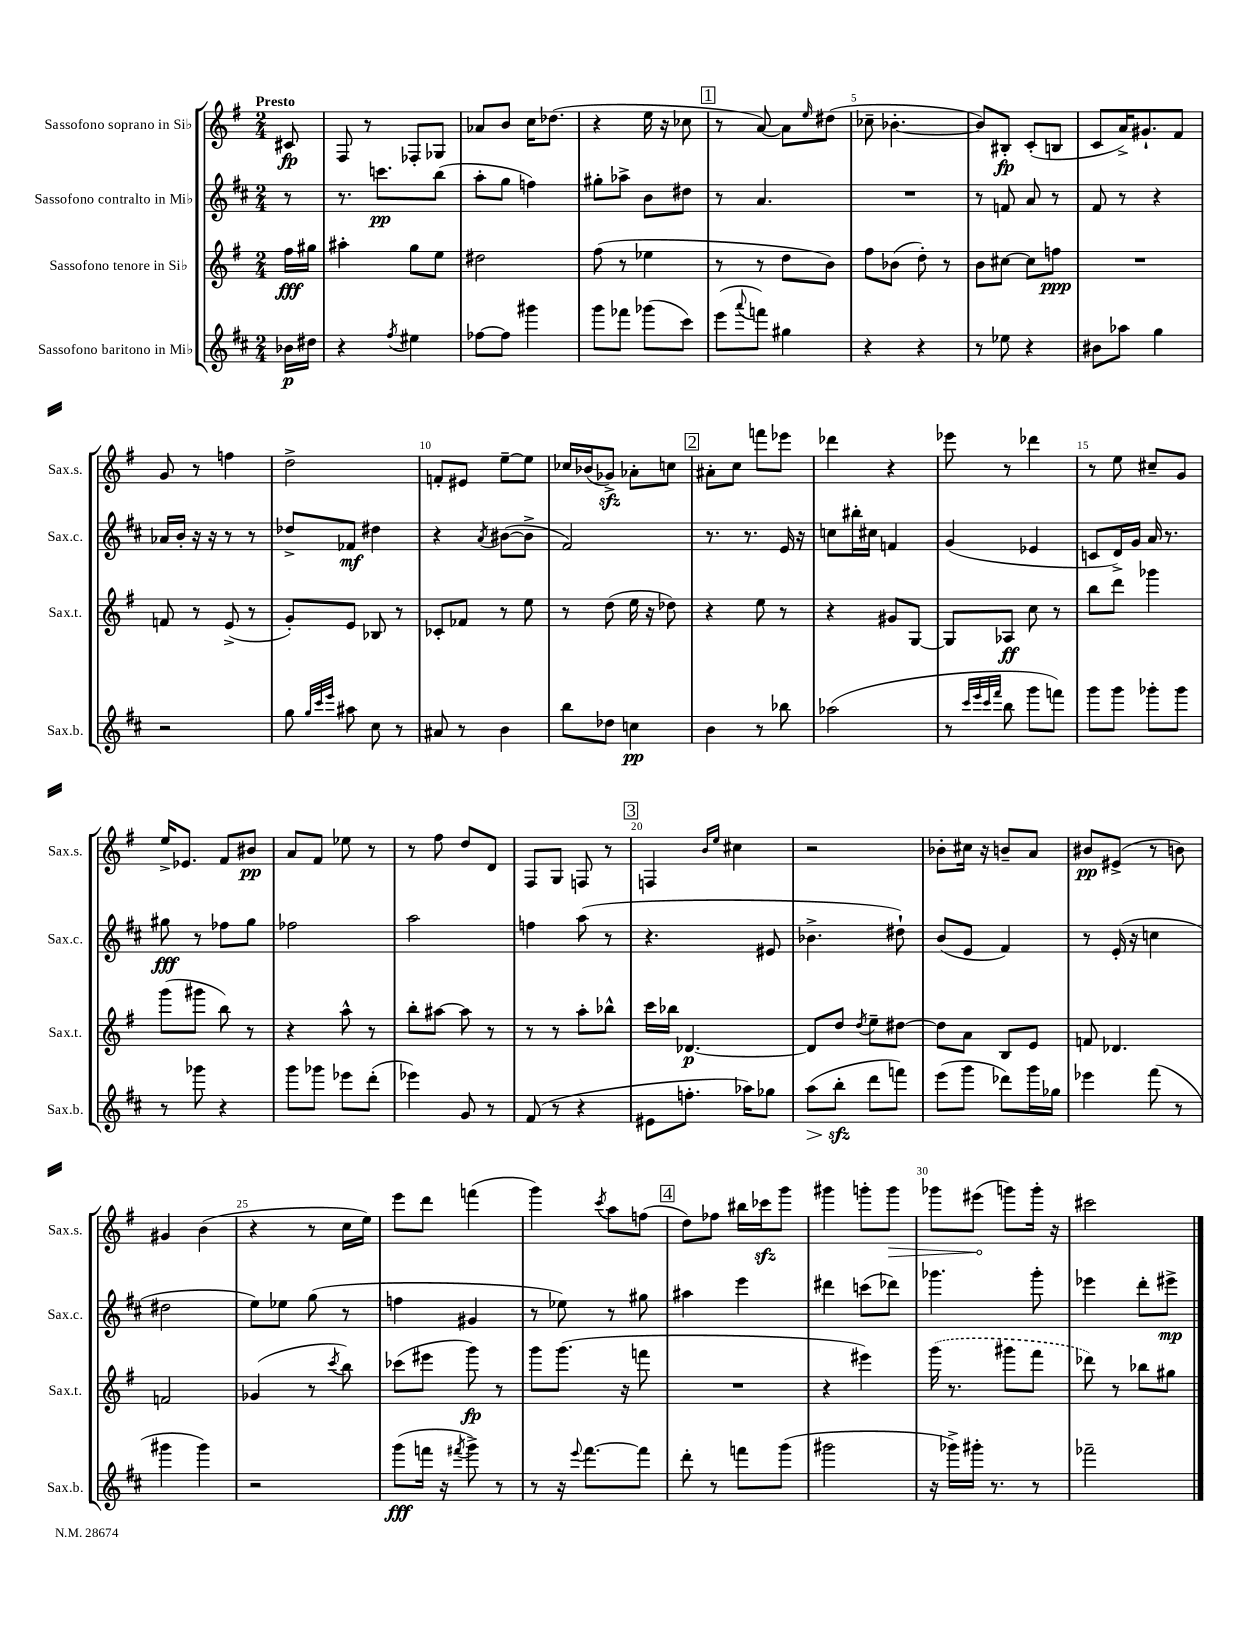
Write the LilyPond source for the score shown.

<<
\new StaffGroup <<
\new Staff = "s0" \with { instrumentName = "Sassofono soprano in Sib" shortInstrumentName = "Sax.s." } {
    \clef treble \key g \major \numericTimeSignature \time 2/4 \partial 8 \tempo "Presto"
    cis'8\fp |
    fis8 r8 fes8-. ges8 |
    aes'8 b'8 c''16 des''8.( |
    r4 e''16 r16 ces''8 |
    \mark \markup { \box "1" } r8 a'8~) a'8 \grace { e''16 } dis''8( |
    ces''8-- bes'4.~-. |
    bes'8) bis8-.\fp c'8-.( b8 |
    c'8 a'16->) gis'8.-! fis'8 |
    g'8 r8 f''4 |
    d''2-> |
    f'8-. eis'8 e''8~-- e''8 |
    ces''16 bes'16( ges'8->\sfz) aes'8-. c''8 |
    \mark \markup { \box "2" } ais'8-. c''8 f'''8 ees'''8 |
    des'''4 r4 |
    ees'''8 r8 des'''4 |
    r8 e''8 cis''8-- g'8 |
    e''16-> ees'8. fis'8 bis'8\pp |
    a'8 fis'8 ees''8 r8 |
    r8 fis''8 d''8 d'8 |
    fis8 g8 f8 r8 |
    \mark \markup { \box "3" } f4 \grace { b'16 e''16 } cis''4 |
    r2 |
    bes'8-. cis''16 r16 b'8-- a'8 |
    bis'8\pp eis'8->( r8 b'8) |
    gis'4 b'4( |
    r4 r8 c''16 e''16) |
    e'''8 d'''8 f'''4( |
    g'''4) \acciaccatura { c'''8 } a''8 f''8( |
    \mark \markup { \box "4" } d''8) fes''8 bis''16 ces'''16\sfz g'''8 |
    gis'''4 g'''8-. \once \override Hairpin.circled-tip = ##t g'''8\> |
    ges'''8 eis'''8\!( g'''8) g'''16-. r16 |
    cis'''2 \bar "|." |
}
\new Staff = "s1" \with { instrumentName = "Sassofono contralto in Mib" shortInstrumentName = "Sax.c." } {
    \clef treble \key d \major \numericTimeSignature \time 2/4 \partial 8
    r8 |
    r8. c'''8.\pp b''8( |
    a''8-. g''8 f''4) |
    gis''8-. aes''8-> b'8 dis''8 |
    \mark \markup { \box "1" } r8 a'4. |
    R2 |
    r8 f'8 a'8 r8 |
    fis'8 r8 r4 |
    aes'16 b'16-. r16 r16 r8 r8 |
    des''8-> fes'8\mf dis''4 |
    r4 \acciaccatura { a'8 } bis'8~( bis'8-> |
    fis'2) |
    \mark \markup { \box "2" } r8. r8. e'16 r16 |
    c''8 bis''16-. cis''16 f'4 |
    g'4( ees'4 |
    c'8 d'16->) g'16 a'16 r8. |
    gis''8\fff r8 fes''8 gis''8 |
    fes''2 |
    a''2 |
    f''4 a''8( r8 |
    \mark \markup { \box "3" } r4. eis'8 |
    bes'4.-> dis''8-!) |
    b'8( e'8 fis'4) |
    r8 e'16-.( r16 c''4 |
    dis''2 |
    e''8) ees''8 g''8( r8 |
    f''4 gis'4 |
    r8 ees''8) r8 gis''8 |
    \mark \markup { \box "4" } ais''4 e'''4 |
    dis'''4 c'''8( des'''8) |
    ges'''4. ges'''8-. |
    ees'''4 d'''8-. eis'''8->\mp \bar "|." |
}
\new Staff = "s2" \with { instrumentName = "Sassofono tenore in Sib" shortInstrumentName = "Sax.t." } {
    \clef treble \key g \major \numericTimeSignature \time 2/4 \partial 8
    fis''16\fff gis''16 |
    ais''4-. g''8 e''8 |
    dis''2 |
    fis''8( r8 ees''4 |
    \mark \markup { \box "1" } r8 r8 d''8 b'8) |
    fis''8 bes'8( d''8-.) r8 |
    b'8 cis''8~ cis''8 f''8\ppp |
    R2 |
    f'8 r8 e'8->( r8 |
    g'8-.) e'8 bes8 r8 |
    ces'8-. fes'8 r8 e''8 |
    r8 d''8( e''16 r16 des''8) |
    \mark \markup { \box "2" } r4 e''8 r8 |
    r4 gis'8 g8~ |
    g8 aes8\ff c''8 r8 |
    b''8 d'''8 ges'''4 |
    g'''8( gis'''8 b''8) r8 |
    r4 a''8-^ r8 |
    b''8-. ais''8~ ais''8 r8 |
    r8 r8 a''8-. bes''8-^ |
    \mark \markup { \box "3" } c'''16 bes''16 des'4.~\p |
    des'8 d''8 \acciaccatura { d''8 } e''8-- dis''8~ |
    dis''8 a'8 b8 e'8 |
    f'8 des'4. |
    f'2 |
    ges'4( r8 \acciaccatura { c'''8 } b''8) |
    ces'''8( eis'''8 g'''8\fp) r8 |
    g'''8 g'''8.( r16 f'''8 |
    \mark \markup { \box "4" } R2 |
    r4 eis'''4) |
    \once \slurDashed g'''16( r8. gis'''8 fis'''8 |
    des'''8) r8 bes''8 gis''8 \bar "|." |
}
\new Staff = "s3" \with { instrumentName = "Sassofono baritono in Mib" shortInstrumentName = "Sax.b." } {
    \clef treble \key d \major \numericTimeSignature \time 2/4 \partial 8
    bes'16\p dis''16 |
    r4 \acciaccatura { fis''8 } eis''4 |
    fes''8~ fes''8 gis'''4 |
    g'''8 fes'''8 ges'''8( cis'''8) |
    \mark \markup { \box "1" } e'''8( \appoggiatura { a'''8 } f'''8) gis''4 |
    r4 r4 |
    r8 ees''8 r4 |
    bis'8 aes''8 g''4 |
    r2 |
    g''8 \grace { g''32 cis'''32 e'''32 } ais''8 cis''8 r8 |
    ais'8 r8 b'4 |
    b''8 des''8 c''4\pp |
    \mark \markup { \box "2" } b'4 r8 bes''8 |
    aes''2( |
    r8 \grace { cis'''32 e'''32 cis'''32 fis'''32 } b''8 g'''8 f'''8) |
    g'''8 g'''8 ges'''8-. ges'''8 |
    r8 ges'''8 r4 |
    g'''8 ges'''8 ees'''8 d'''8-.( |
    ees'''4) g'8 r8 |
    fis'8( r8 r4 |
    \mark \markup { \box "3" } eis'8 f''8.-. aes''16) ges''8 |
    a''8\>( b''8-.\sfz\! d'''8 f'''8) |
    e'''8( g'''8 des'''8) g'''16 ges''16 |
    ees'''4 fis'''8( r8 |
    gis'''4 gis'''4) |
    r2 |
    g'''8\fff( f'''16 r16 \acciaccatura { fis'''8 } g'''8->) r8 |
    r8 r16 \appoggiatura { e'''8 } fis'''8.~ fis'''8 |
    \mark \markup { \box "4" } d'''8-. r8 f'''8 g'''8( |
    gis'''2 |
    r16 ges'''16->) gis'''16-. r8. r8 |
    fes'''2-- \bar "|." |
}
>>
>>
\layout { \context { \Score \override BarNumber.break-visibility = ##(#f #t #t) barNumberVisibility = #(every-nth-bar-number-visible 5) } }
